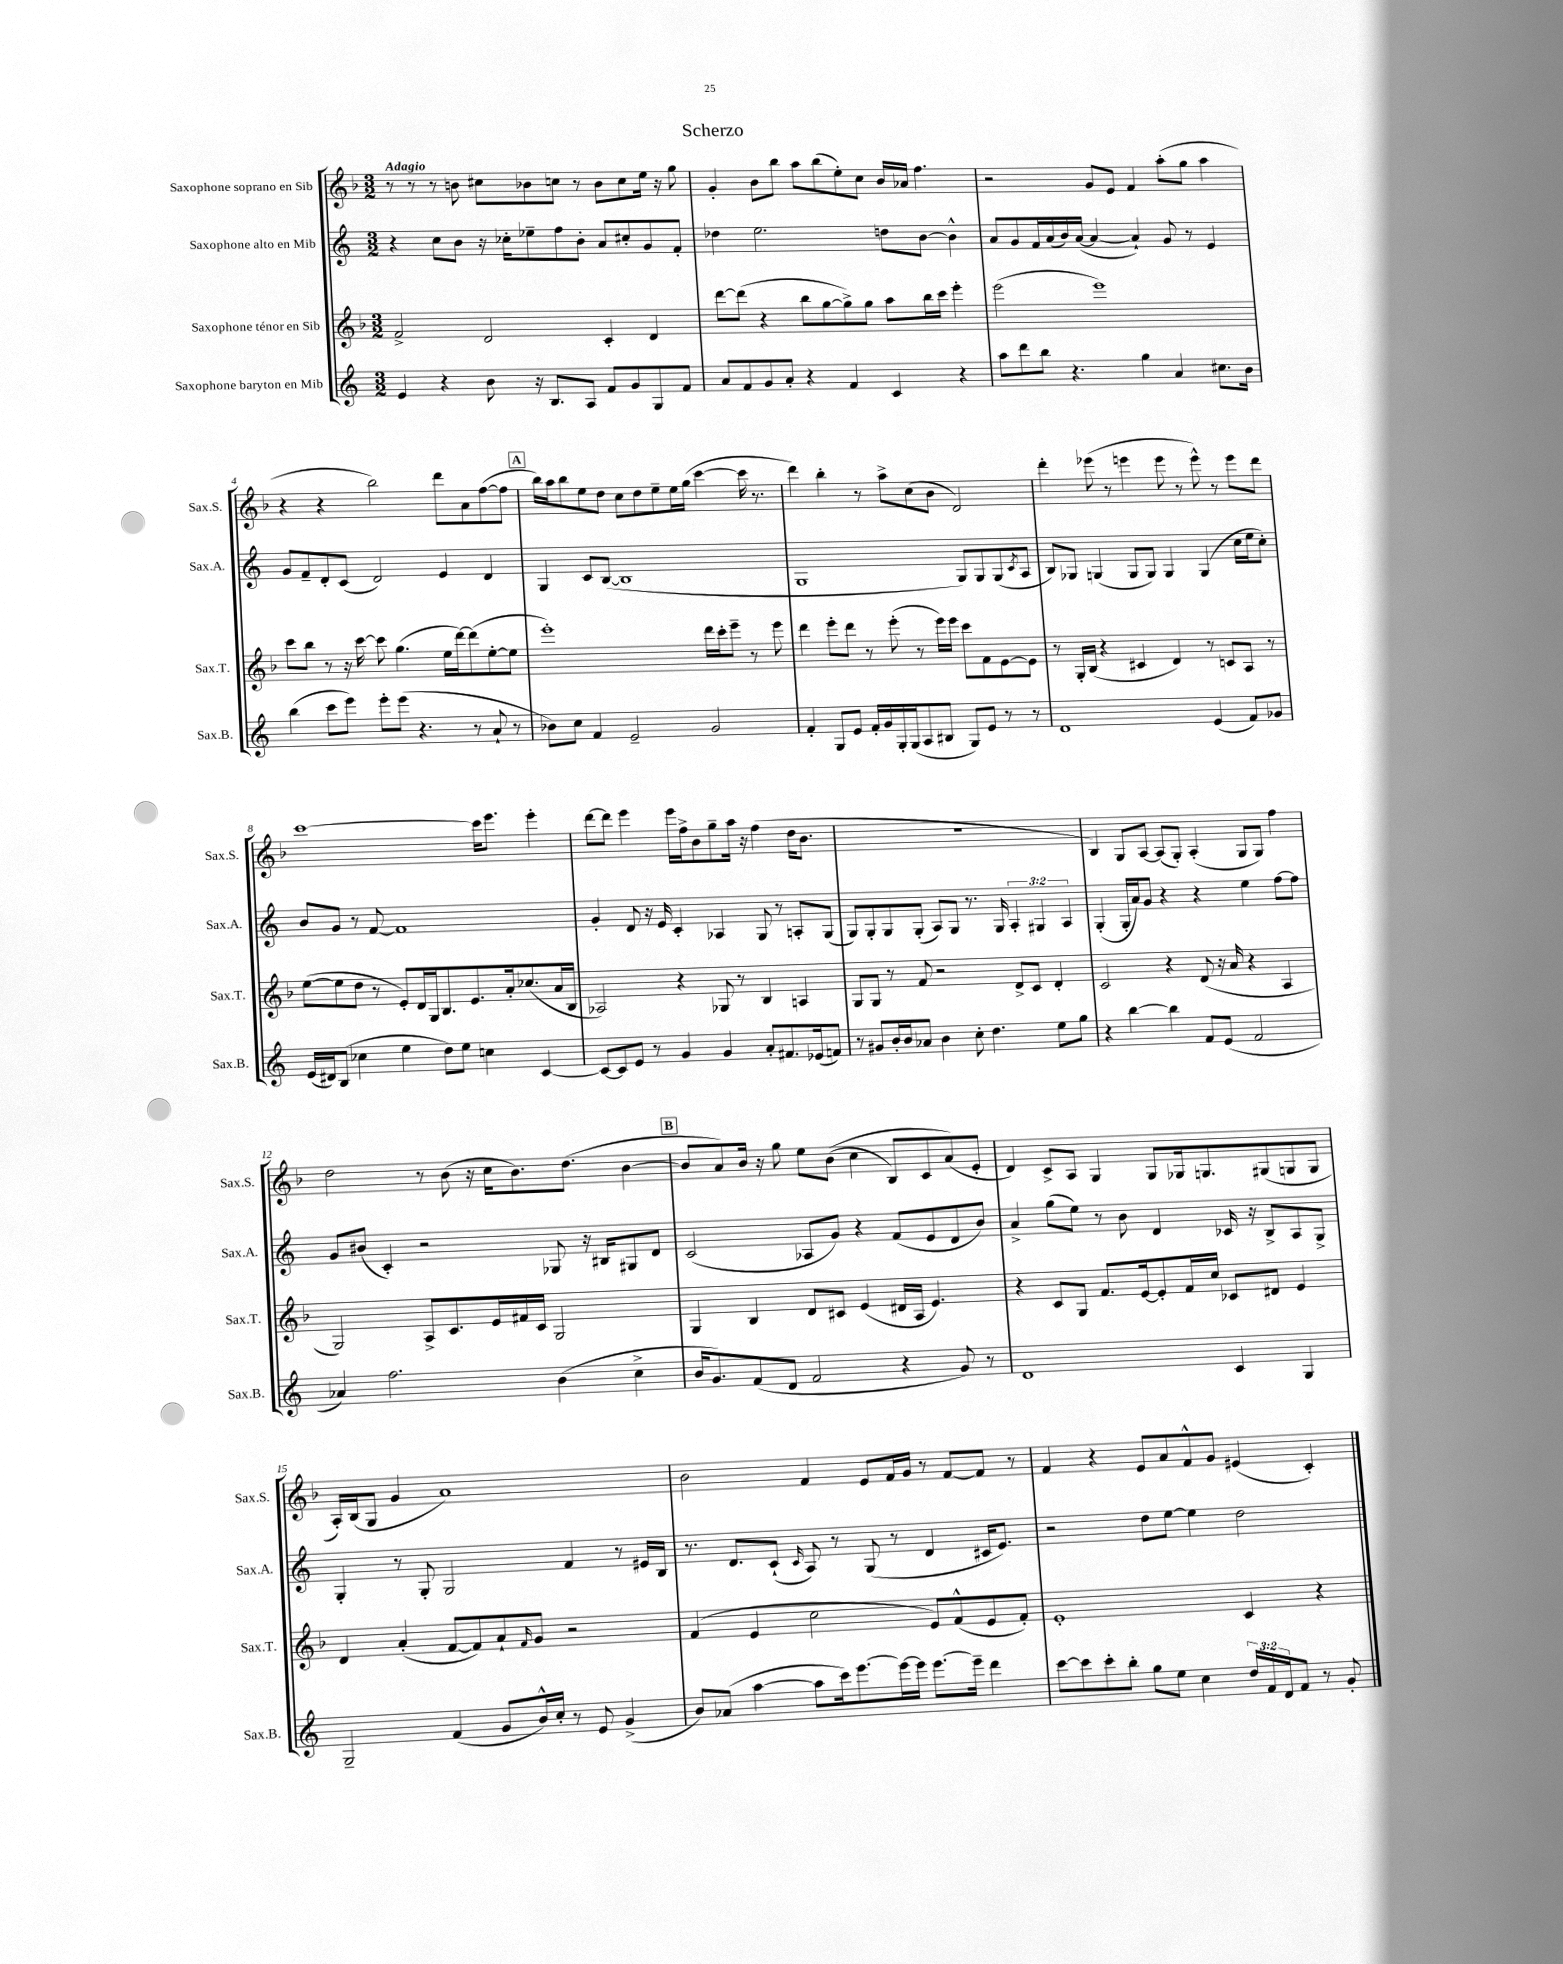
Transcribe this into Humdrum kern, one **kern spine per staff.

**kern	**kern	**kern	**kern
*part4	*part3	*part2	*part1
*staff4	*staff3	*staff2	*staff1
*I"Saxophone baryton en Mib	*I"Saxophone ténor en Sib	*I"Saxophone alto en Mib	*I"Saxophone soprano en Sib
*I'Sax.B.	*I'Sax.T.	*I'Sax.A.	*I'Sax.S.
*clefG2	*clefG2	*clefG2	*clefG2
*k[]	*k[b-]	*k[]	*k[b-]
*M3/2	*M3/2	*M3/2	*M3/2
=1	=1	=1	=1
!	!	!	!LO:TX:a:B:t=Adagio
4e/	2f^/	4r	8r
.	.	.	8r
4r	.	8cc\L	8r
.	.	8b\J	8bn\
8b\	2d/	16r	8cc#X\L
.	.	16cc-X'\KL	.
16r	.	8ee-X~\	8b-X\
8.B/L	.	.	.
.	.	8ff\	8ccn\J
8A/J	.	8b'\J	8r
8f/L	4c'/	8a/L	8b-\L
8g/	.	8cc#X'/	8cc\
8G/	4d/	8g/	16ee\Jk
.	.	.	16r
8f/J	.	8f'/J	8gg\
=2	=2	=2	=2
8a/L	[8ddd\L	4dd-X\	4g'/
8f/	(8ddd\J]	.	.
8g/	4r	2.ee\	8b-\L
8a'/J	.	.	8bb-\J
4r	8bb-\L	.	8aa\L
.	[8gg\	.	(8bb-\
4f/	8gg^\])	.	8ee'\)
.	8gg\J	.	8cc\J
4c/	8aa\L	8ddn\L	16b-/LL
.	.	.	16a-X/JJ
.	16bb-\L	[8b\J	4.ff\
.	16ccc\JJ	.	.
4r	4eee'\	4b^^\]	.
=3	=3	=3	=3
8aa\L	(2eee\	8a/L	2r
8ddd\	.	8g/	.
8bb\J	.	16f/L	.
.	.	(16a/	.
4.r	.	16b/)	.
.	.	([16a/JJ	.
.	1eee)	4a/_	8g/L
.	.	.	8e/J
4gg\	.	4a`/])	4f/
4a/	.	8g/	(8aa'\L
.	.	8r	8gg\J
8.cc#X\L	.	4e/	4aa\
16b\Jk	.	.	.
!!LO:LB:g=z
=4	=4	=4	=4
(4bb\	8ccc\L	8g/L	4r
.	8bb-\J	8f~/	.
8ccc\L	8r	8d'/	4r
8eee\J)	16r	(8c/J	.
.	[16ccc\	.	.
8eee'\L	8ccc\]	2d/)	2bb-\)
(8eee\J	(4.gg\	.	.
4.r	.	.	.
.	16ee\LL	4e/	8ddd\L
.	[16ddd\J)	.	.
8r	(8ddd\]	.	8a\
8a`/	[8ee'\	4d/	([8ff\
8r	8ee\J]	.	8ff\J]
!!LO:REH:place=s1:t=A
=5	=5	=5	=5
8b-X\L)	1eee')	4G/	16bb-\LL)
.	.	.	16aa\J
8cc\J	.	.	8bb-\
4f/	.	8c/L	8ee\
.	.	([8B/J	8dd\J
2e~/	.	1B]	8cc\L
.	.	.	8dd\
.	.	.	8ee~\
.	.	.	16ee\L
.	.	.	(16gg\JJ
2g/	16ddd\LL	.	[4ccc\
.	16ccc'\J	.	.
.	8eee~\J	.	.
.	8r	.	16ccc\]
.	.	.	8.r
.	8eee\	.	.
=6	=6	=6	=6
4f'/	4ddd\	1G	4ddd\)
8G/L	8eee'\L	.	4bb-'\
8e/J	8ddd\J	.	.
16f'/LL	8r	.	8r
16g/	.	.	.
16G'/	(8eee'\	.	8aa^\L
(16G/J	.	.	.
8A/	8r	.	(8cc\
8B#X/J	16eee\LL)	.	8b-\J
.	16eee\JJ	.	.
8G/L)	8ccc\L	8G/L)	2d/)
8e/J	8f\	8G/	.
8r	[8e\	(8G/	.
.	.	8qc/	.
8r	8e\J]	8A/J	.
=7	=7	=7	=7
1d	8r	8B/L)	4ddd'\
.	16G'/LL	8G-X/J	.
.	(16B-/JJ	.	.
.	4r	(4Gn/	(8eee-X\
.	.	.	8r
.	4c#X/	8G/L	4eeen\
.	.	8G/J)	.
.	4d/)	4G/	8eee\
.	.	.	8r
(4e/	8r	(4G/	8eee^^\)
.	8cn/L	.	8r
8f/L)	8A/J	16cc\LL	8eee\L
.	.	16ee\J	.
8g-X/J	8r	8cc'\J)	8ddd\J
!!LO:LB:g=z
=8	=8	=8	=8
(16e/LL	([8ee\L	8b/L	[1ccc
16d#X/J)	.	.	.
(8B/J	8ee\]	8g/J	.
4cc-X\	8dd\J	8r	.
.	8r	[8f/	.
4ee\	8e'/L)	1f]	.
.	16d/L	.	.
.	16G/J	.	.
8dd\L)	8.B-/	.	.
8ee\J	.	.	.
.	8.e/	.	.
4ccn\	.	.	16ccc\KL]
.	.	.	8.eee\J
.	16a'/k	.	.
.	(8.cc-X/	.	.
[4c/	.	.	4eee'\
.	16a/L	.	.
.	16B-/JJ	.	.
=9	=9	=9	=9
8c/L_	2A-X/)	4g'/	[8ddd\L
8c/]	.	.	8ddd\J]
8e/J	.	8d/	4eee\
8r	.	16r	.
.	.	16e/	.
4g/	4r	4c'/	16eee\LL
.	.	.	16ff^\J
.	.	.	8b-\
4g/	8G-X/	4A-X/	8gg~\
.	8r	.	16aa\Jk
.	.	.	16r
8a'/L	4B-/	8G/	(4ff\
8.f#X/	.	8r	.
.	4An/	8An'/L	16dd\KL
(16e-X/k	.	.	8.b-\J
8fn/J)	.	(8G/J	.
=10	=10	=10	=10
8r	8G/L	8G/L)	1.r
8g#X/L	8G/J	8G'/	.
16b'/L	8r	8G/	.
16b/J	.	.	.
8a-X/J	8f/	(8G'/J	.
4b\	2r	8A/L)	.
.	.	8G/J	.
8cc'\	.	8.r	.
4.dd\	.	.	.
.	.	16G/	.
.	8d^/L	6A'/	.
.	8c/J	.	.
.	.	6G#X/	.
8ee\L	4d'/	.	.
.	.	6A/	.
8gg\J	.	.	.
=11	=11	=11	=11
4r	2c/	(4G'/	4B-/)
[4bb\	.	16G'/LL	8G/L
.	.	16a/J)	.
.	.	8g/J	[8A/J
4bb\]	4r	4r	(8A/L]
.	.	.	8G'/J)
8f/L	(8d/	4r	(4A'/
(8e/J	16r	.	.
.	16a/	.	.
2f/	4r	4ee\	8G/L
.	.	.	8G/J)
.	4A/	[8ff\L	4ff\
.	.	8ff\J]	.
!!LO:LB:g=z
=12	=12	=12	=12
4a-X/)	2G/)	8g/L	2dd\
.	.	(8b#X/J	.
2.ff\	.	4c'/)	.
.	8A^/L	2r	8r
.	8.c/	.	(8b-\
.	.	.	16r
.	16e/L	.	16cc\KL
.	16f#X/	.	8.b-\)
.	16c/JJ	.	.
(4b\	2G/	8G-X/	.
.	.	.	(8.dd\J
.	.	16r	.
.	.	16B#X/KL	.
4cc^\	.	8G#X/	[4b-\
.	.	8d/J	.
!!LO:REH:place=s1:t=B
=13	=13	=13	=13
16b/KL	4G/	(2c/	8b-/L]
8.g/)	.	.	.
.	.	.	8a/)
(8f/	4B-/	.	16b-/Jk
.	.	.	16r
8d/J	.	.	8gg\
2f/	8d/L	8A-X/L	8ee\L
.	8c#X/J	8g/J)	((8b-\J
.	(4e/	4r	4cc\
4r	16d#X/LL	(8f/L	8B-/L)
.	16A/JJ	.	.
.	4.e/)	8e/	8c/
8g/)	.	8d/	(8a/)
8r	.	8b/J)	8e'/J
=14	=14	=14	=14
1d	4r	4a^/	4d/)
.	8c/L	(8gg\L	8c^/L
.	8G/J	8ee\J)	8A/J
.	8.f/L	8r	4G/
.	.	8b\	.
.	[16e/k	.	.
.	8e'/]	4d/	8G/L
.	16f/L	.	16G-X/k
.	16cc/JJ	.	8.Gn/
4c/	8c-X/L	16c-X/	.
.	.	16r	.
.	8d#X/J	8B^/L	(8G#X/
4G/	4e/	8A/	8Gn/
.	.	8G^/J	8G/J
!!LO:LB:g=z
=15	=15	=15	=15
2G~/	4d/	4G'/	16A'/LL)
.	.	.	(16B-/J
.	.	.	8G/J
.	(4a'/	8r	4g/
.	.	8G'/	.
(4f/	[8f/L	2G/	1a)
.	8f/])	.	.
8g/L	8a`/	.	.
.	16qqf/	.	.
16b^^/L)	8g/J	.	.
16cc'/JJ	.	.	.
8r	2r	4f/	.
8e/	.	.	.
(4g^/	.	8r	.
.	.	16e#X/LL	.
.	.	16B/JJ	.
=16	=16	=16	=16
8b/L)	(4f/	8.r	2b-\
(8a-X/J	.	.	.
.	.	8.d/L	.
[4aa\	4e/	.	.
.	.	(8c`/J	.
.	.	16qqc/	.
8aa\L]	2cc\	8A/)	4f/
16ccc\k)	.	8r	.
[8.eee\	.	.	.
.	.	(8G/	8e/L
16eee\L_	.	8r	16f/L
16eee\JJ]	.	.	16g/JJ
[8.eee\L	8e/L)	4d/	8r
.	(8f^^/	.	[8f/L
16eee~\Jk]	.	.	.
4ddd\	8e/	16c#X/KL	8f/J]
.	.	8.e/J)	.
.	8f'/J)	.	8r
=17	=17	=17	=17
[8ccc\L	1e'	2r	4f/
8ccc\]	.	.	.
8ccc'\	.	.	4r
8bb'\J	.	.	.
8gg\L	.	8dd\L	8e/L
8ee\J	.	[8ee\J	8a/
4cc\	.	4ee\]	8f^^/
.	.	.	8g/J
24dd/LL	4c/	2dd\	(4e#X/
24f/	.	.	.
24d/J	.	.	.
8f/J	.	.	.
8r	4r	.	4c'/)
8g'/	.	.	.
==	==	==	==
*-	*-	*-	*-
